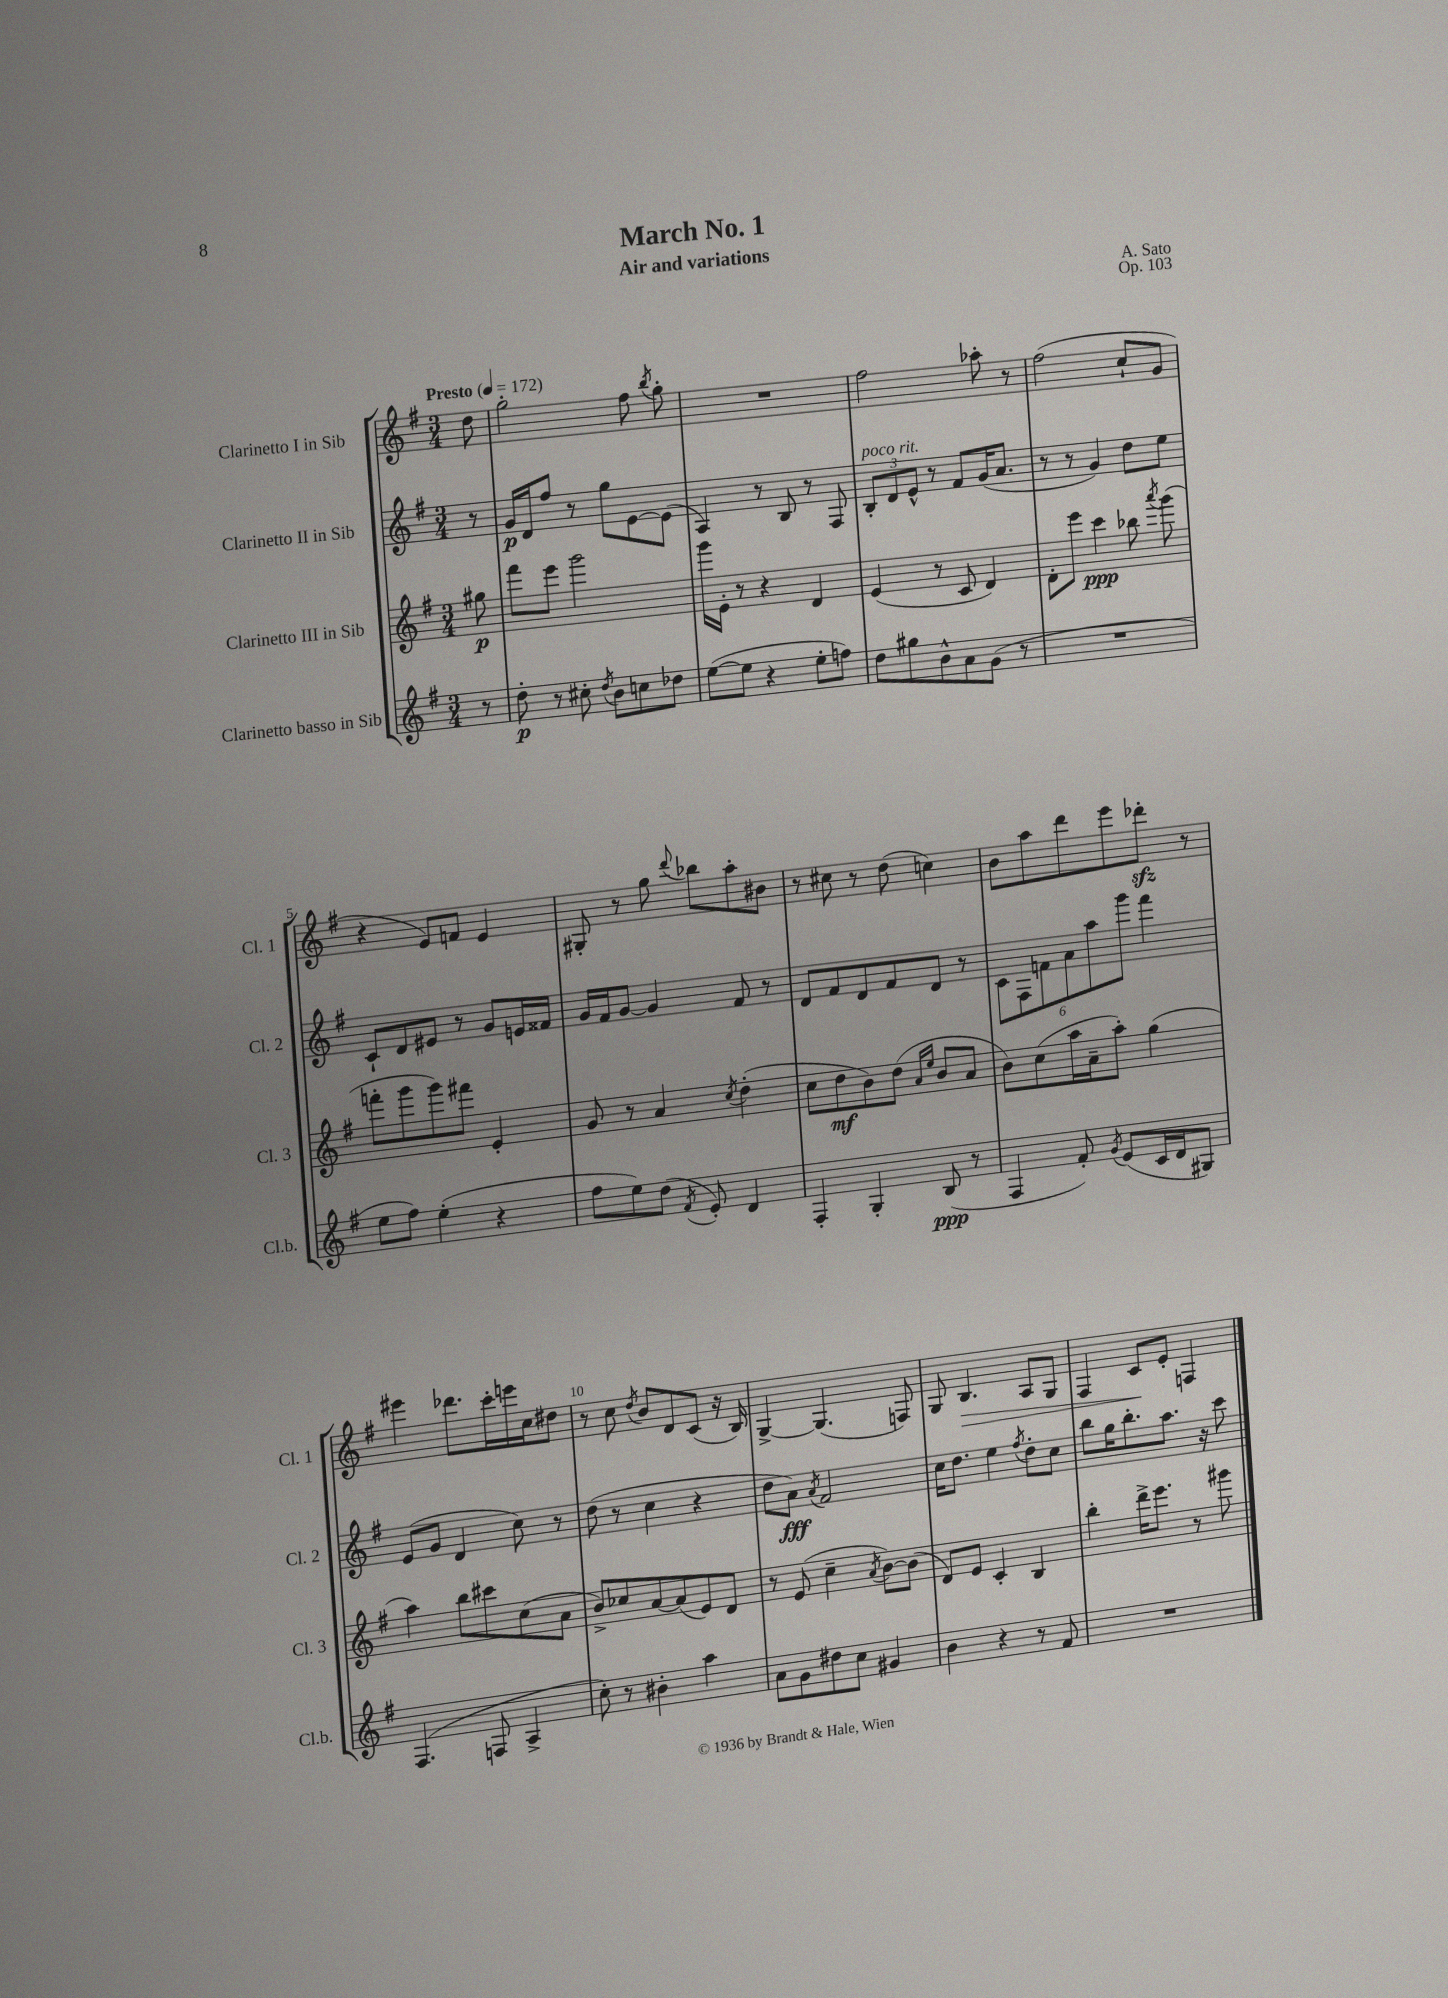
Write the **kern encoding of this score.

**kern	**kern	**kern	**kern
*staff4	*staff3	*staff2	*staff1
*clefG2	*clefG2	*clefG2	*clefG2
*k[f#]	*k[f#]	*k[f#]	*k[f#]
*M3/4	*M3/4	*M3/4	*M3/4
*MM172	*MM172	*MM172	*MM172
8r	8gg#\	8r	8dd\
=	=	=	=
8dd'\	8fff#\L	16g/LL	2gg'\
.	.	16d/J	.
8r	8eee\J	8ff#/J	.
8cc#'\	2ggg\	8r	.
8qdd/	.	.	.
8b\L	.	8gg\L	.
8cc\	.	[8e\	8ff#\
.	.	.	8qbb/
8dd-\J	.	(8e\]J	8gg'\
=	=	=	=
([8ee\L	16ggg\LL	4A/)	2.r
.	16e'\JJ	.	.
8ee\]J	8r	.	.
4r	4r	8r	.
.	.	8B/	.
8ee'\L	4d/	8r	.
8ff\J)	.	8F#/	.
=	=	=	=
8dd\L	(4e/	12B'/L	2ff#\
.	.	12d/	.
8gg#\	.	.	.
.	.	12e^^/J	.
8b^^\	8r	8r	.
8a\	8c/	8f#/L	.
(8g\J	4d/)	(16g/K	8aa-'\
.	.	8.a/J	.
8r	.	.	8r
=	=	=	=
2.r	8d'\L	8r	(2ff#\
.	8eee\J	8r	.
.	4ccc\	4g/)	.
.	8bb-\	8dd\L	8cc`/L
.	8qaaa/	.	.
.	(8ggg\	8ee\J	8g/J
=	=	=	=
8ee\L	8fff'\L	8c`/L	4r
8ff#\J)	8ggg\	8d/	.
(4ee'\	8ggg\)	8e#/J	8e/L)
.	8fff#\J	8r	8f/J
4r	4e'/	8g/L	4e/
.	.	16e/L	.
.	.	16f##/JJ	.
=	=	=	=
8ff#\L	8g/	16g/LL	8G#'/
.	.	16f#/J	.
8ee\)	8r	[8g/J	8r
(8dd\J	4a/	4g/]	8gg\
8qf#/	.	.	8qqddd/
8e'/)	.	.	8bb-\L
.	8qcc/	.	.
4d/	(4dd'\	8f#/	8aa'\
.	.	8r	8b#\J
=	=	=	=
4F#'/	8cc\L	8d/L	8r
.	8dd\	8f#/	8cc#\
4G'/	8b\)	8d/	8r
.	(8dd\J	8f#/	(8dd\
.	16qqa/LL	.	.
.	16qqee/JJ	.	.
(8B/	8b/L	8d/J	4cc\)
8r	8a/J	8r	.
=	=	=	=
4F#/	8b\L)	12c\L	8b\L
.	.	12F#\	.
.	(8cc\	.	8aa\
.	.	12f\	.
8f#'/)	16aa\L	12a\	8ddd\
.	16a~\J	.	.
.	.	12aa\	.
8qg/	.	.	.
(8e/L	8aa'\J)	.	8eee\
.	.	12ggg\J	.
16c/L	(4gg\	4fff#\	8ddd-'\J
16d/J	.	.	.
8G#/J)	.	.	8r
=	=	=	=
(4.F#/	4aa\)	(8e/L	4eee#\
.	.	8g/J	.
.	8bb\L	4d/	8.ddd-\L
8F/	8ccc#\	.	.
.	.	.	16ccc'\L
4A^/	(8cc\	8cc\)	16eee\
.	.	.	16cc\J
.	8a\J	8r	8dd#\J
=	=	=	=
8cc'\)	8b^/L)	(8dd\	8r
8r	8cc-/	8r	8cc\
.	.	.	8qdd/
4b#'\	[8a/	4cc\	8b/L
.	(8a/]	.	8d/
4aa\	8e/)	4r	(8c/J
.	8d/J	.	16r
.	.	.	16B/)
=	=	=	=
8a\L	8r	8dd\L	[4G^/
8g\	(8e/	8a\J)	.
.	.	8qa/	.
8dd#\	4cc~\	2f#/	(4.G/]
8cc\J	.	.	.
.	8qa/	.	.
4g#/	[8b\L)	.	.
.	(8b\]J	.	8F/)
=	=	=	=
4b\	8d/L)	16cc\LK	8G/
.	.	8.dd\J	.
.	8e/J	.	4.B/
4r	4c'/	4ee\	.
.	.	8qff#/	.
8r	4B/	8dd'\L	8A/L
8f#/	.	8cc\J	8G/J
=	=	=	=
2.r	4bb'\	8bb\L	4F#/
.	.	16gg\K	.
.	.	8.bb'\	.
.	16ddd^\LK	.	8c/L
.	8.eee\J	.	.
.	.	8.aa\J	8e'/J
.	8r	.	4F/
.	.	16r	.
.	8ggg#\	8ccc\	.
==	==	==	==
*-	*-	*-	*-
